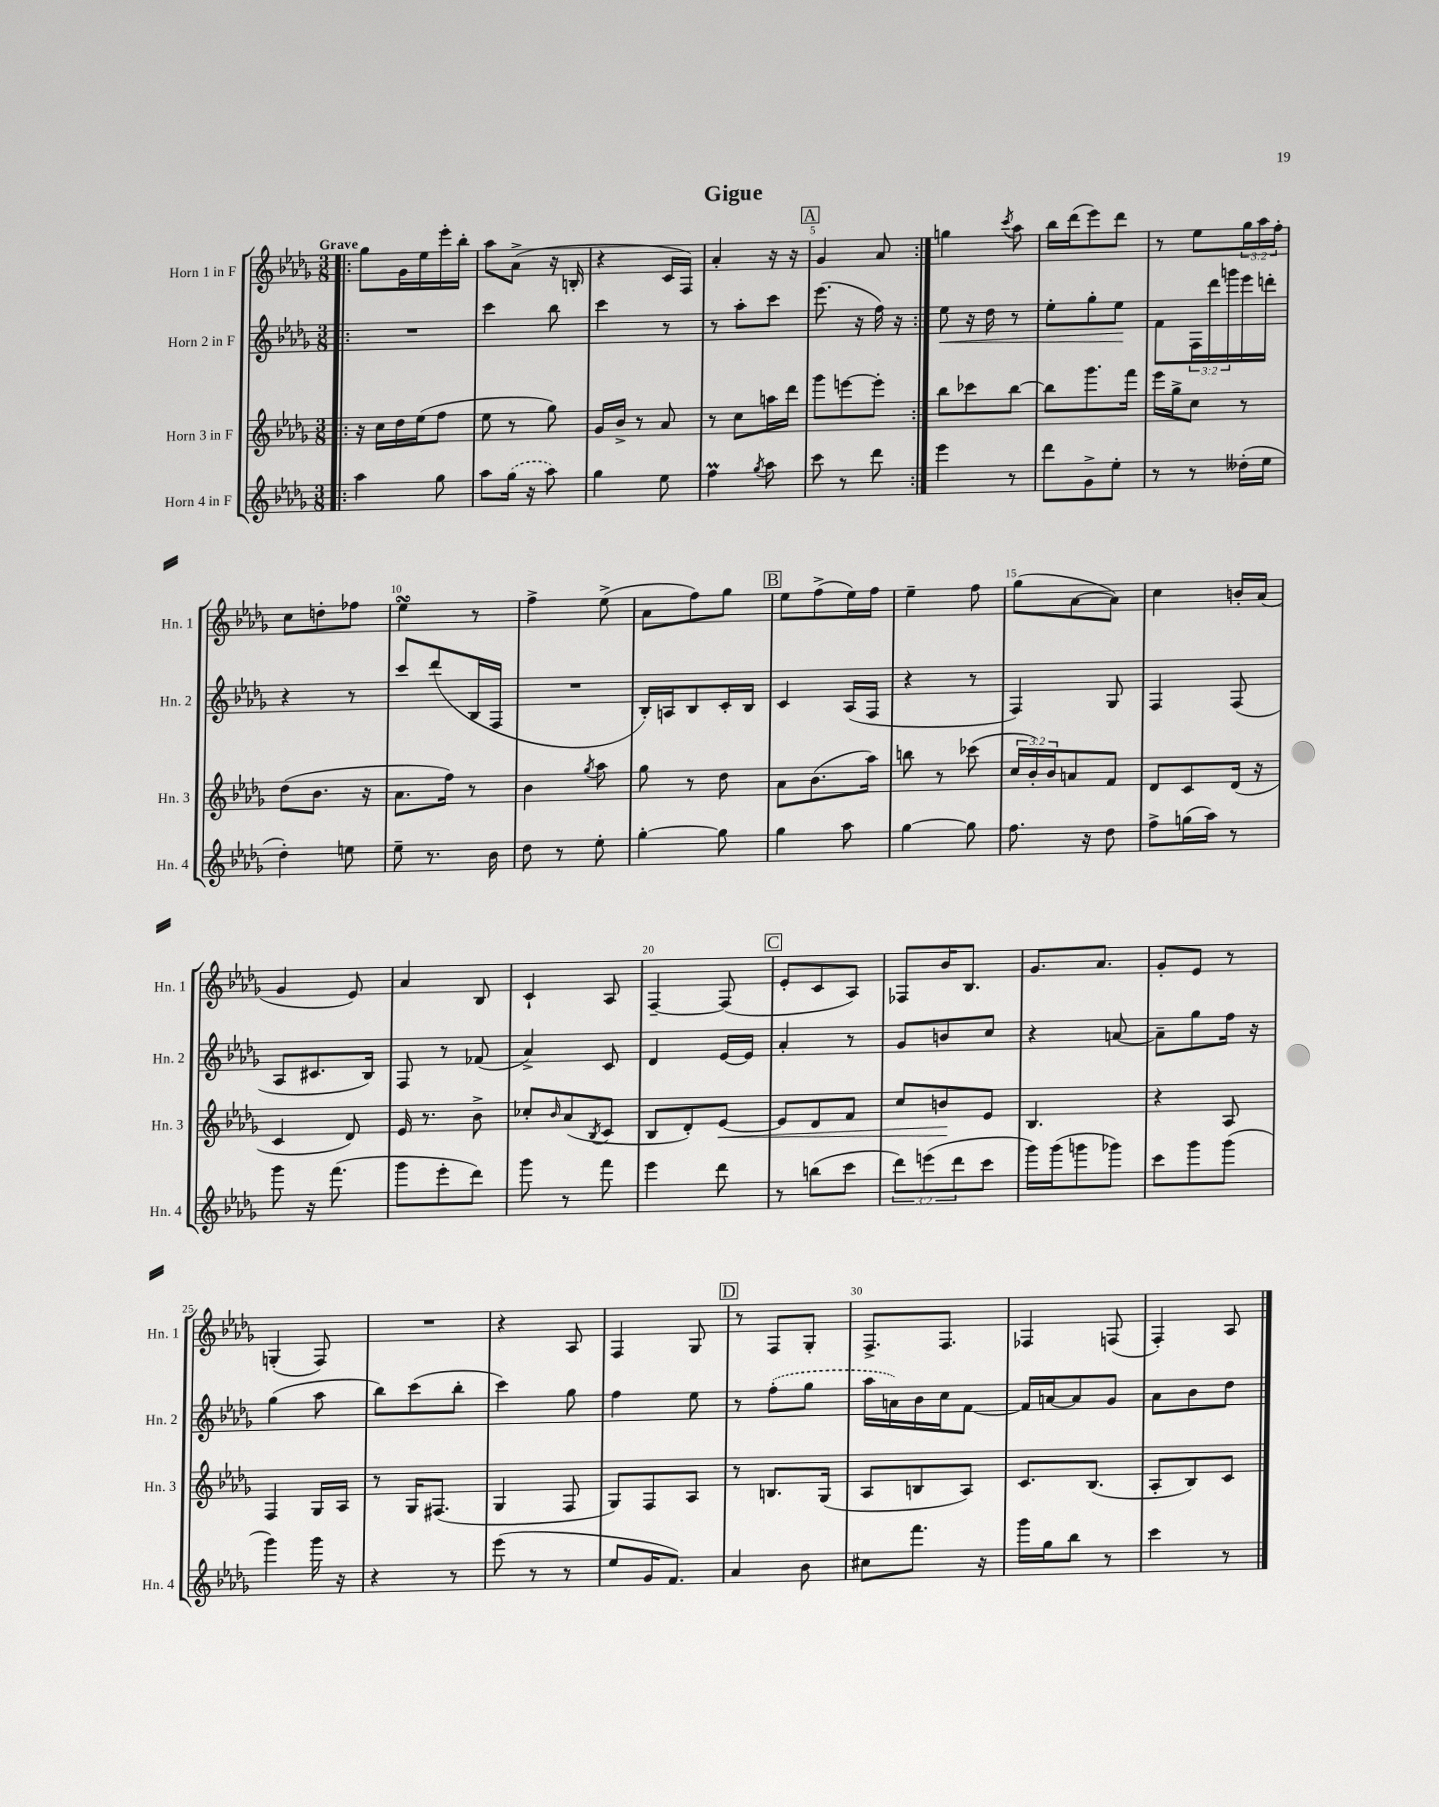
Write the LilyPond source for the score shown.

\header { title = "Gigue" }
<<
\new StaffGroup <<
\new Staff = "s0" \with { instrumentName = "Horn 1 in F" shortInstrumentName = "Hn. 1" } {
    \clef treble \key des \major \numericTimeSignature \time 3/8 \override Staff.TupletNumber.text = #tuplet-number::calc-fraction-text \tempo "Grave"
    \repeat volta 2 { \bar ".|:" ges''8 ges'16 ees''16 ees'''16-. bes''16-. |
    aes''8 aes'8->( r16 b16-. |
    r4 c'16 f16) |
    aes'4-. r16 r16 |
    \mark \markup { \box "A" } ges'4 aes'8 | }
    g''4 \acciaccatura { c'''8 } aes''8 |
    bes''16 des'''16( ees'''8) des'''8 |
    r8 ees''8 \tuplet 3/2 { ges''16 aes''16 f''16-. } |
    c''8 d''8-. fes''8 |
    ees''4\turn r8 |
    f''4-> ees''8->( |
    aes'8 f''8) ges''8 |
    \mark \markup { \box "B" } ees''8 f''8->( ees''16) f''16 |
    ees''4-- f''8 |
    ges''8( aes'8~ aes'8) |
    c''4 b'16-. aes'16( |
    ges'4 ees'8) |
    aes'4 bes8 |
    c'4-! aes8 |
    f4~-- f8( |
    \mark \markup { \box "C" } ees'8-. c'8 aes8) |
    fes8 bes'16 bes8. |
    ges'8. aes'8. |
    ges'8-. ees'8 r8 |
    g4-.( f8) |
    R4. |
    r4 aes8 |
    f4 ges8 |
    \mark \markup { \box "D" } r8 f8 ges8-. |
    f8.-> f8. |
    fes4 f8( |
    f4-.) aes8 \bar "|." |
}
\new Staff = "s1" \with { instrumentName = "Horn 2 in F" shortInstrumentName = "Hn. 2" } {
    \clef treble \key des \major \numericTimeSignature \time 3/8 \override Staff.TupletNumber.text = #tuplet-number::calc-fraction-text
    \repeat volta 2 { \bar ".|:" R4. |
    c'''4 bes''8 |
    c'''4 r8 |
    r8 aes''8-. c'''8 |
    \mark \markup { \box "A" } ees'''8.( r16 f''16) r16 | }
    ees''8\< r16 des''16 r8 |
    ees''8-. ges''8-. ees''8\! |
    f'8 \tuplet 3/2 { f16 des'''16 g'''16 } ees'''16 d'''16-. |
    r4 r8 |
    c'''8 des'''8( bes16 f16 |
    R4. |
    bes16-.) a16 bes8 c'16-. bes16 |
    \mark \markup { \box "B" } c'4 aes16( f16 |
    r4 r8 |
    f4) ges8 |
    f4 f8( |
    aes8 cis'8. bes16) |
    f8 r8 fes'8( |
    aes'4->) c'8 |
    des'4 ees'16~ ees'16 |
    \mark \markup { \box "C" } aes'4-. r8 |
    ges'8 b'8 c''8 |
    r4 a'8~ |
    a'8-- ges''8 f''16 r16 |
    ges''4( aes''8 |
    bes''8) c'''8( bes''8-. |
    c'''4) ges''8 |
    f''4 ees''8 |
    \mark \markup { \box "D" } r8 \once \slurDashed f''8-.( ges''8 |
    aes''16 a'16) bes'16 c''16 f'8~ |
    f'16 a'16~ a'8 ges'8 |
    aes'8 bes'8 des''8 \bar "|." |
}
\new Staff = "s2" \with { instrumentName = "Horn 3 in F" shortInstrumentName = "Hn. 3" } {
    \clef treble \key des \major \numericTimeSignature \time 3/8 \override Staff.TupletNumber.text = #tuplet-number::calc-fraction-text
    \repeat volta 2 { \bar ".|:" r16 c''16 des''16 ees''16( f''8 |
    ees''8 r8 ges''8) |
    ges'16 bes'16-> r8 aes'8 |
    r8 c''8 a''16 des'''16 |
    \mark \markup { \box "A" } ges'''8 e'''8~ e'''8-. | }
    bes''8 ces'''8 bes''8~ |
    bes''8 ges'''8. f'''16 |
    ees'''16 ges''16-> c''8 r8 |
    des''8( bes'8. r16 |
    aes'8. f''16) r8 |
    bes'4 \acciaccatura { ges''8 } aes''8 |
    ges''8 r8 des''8 |
    \mark \markup { \box "B" } aes'8 bes'8.( aes''16) |
    b''8 r8 ces'''8( |
    \tuplet 3/2 { c''16 bes'16-.) bes'16 } a'8 f'8 |
    des'8 c'8 des'16( r16 |
    c'4 des'8) |
    ees'16 r8. bes'8-> |
    ces''8-. \grace { bes'16 } aes'8( \acciaccatura { bes8 } c'8 |
    bes8 des'8-.) ees'8~\< |
    \mark \markup { \box "C" } ees'8 des'8 f'8 |
    c''8 b'8\! ees'8 |
    bes4. |
    r4 aes8 |
    f4 ges16 aes16 |
    r8 ges16 fis8.( |
    ges4 f8 |
    ges8) f8 aes8 |
    \mark \markup { \box "D" } r8 b8. ges16( |
    aes8 b8 aes8) |
    c'8. bes8.( |
    aes8-. bes8) c'8 \bar "|." |
}
\new Staff = "s3" \with { instrumentName = "Horn 4 in F" shortInstrumentName = "Hn. 4" } {
    \clef treble \key des \major \numericTimeSignature \time 3/8 \override Staff.TupletNumber.text = #tuplet-number::calc-fraction-text
    \repeat volta 2 { \bar ".|:" aes''4 ges''8 |
    aes''8 \once \slurDashed ges''16( r16 aes''8) |
    ges''4 ees''8 |
    f''4\prall \acciaccatura { ges''8 } aes''8 |
    \mark \markup { \box "A" } c'''8 r8 des'''8 | }
    ees'''4 r8 |
    des'''8 ges'8-> ees''8-. |
    r8 r8 deses''16-.( ees''16 |
    des''4-.) e''8 |
    ees''8-- r8. bes'16 |
    des''8 r8 ees''8-. |
    ges''4~-. ges''8 |
    \mark \markup { \box "B" } ges''4 aes''8 |
    ges''4~ ges''8 |
    f''8. r16 des''8 |
    f''8-> g''16( aes''16) r8 |
    ges'''8 r16 f'''8.( |
    ges'''8 ees'''8-. des'''8) |
    ges'''8 r8 f'''8 |
    ees'''4 des'''8 |
    \mark \markup { \box "C" } r8 b''8( c'''8 |
    \tuplet 3/2 { des'''8) e'''8( des'''8 } c'''8 |
    ges'''16) ges'''16( g'''8 ges'''8) |
    c'''8 ges'''8 ges'''8( |
    ges'''4) ges'''16 r16 |
    r4 r8 |
    ees'''8( r8 r8 |
    ees''8 ges'16 f'8.) |
    \mark \markup { \box "D" } aes'4 bes'8 |
    cis''8 f'''8. r16 |
    ges'''16 ges''16 bes''8 r8 |
    c'''4 r8 \bar "|." |
}
>>
>>
\layout { \context { \Score \override BarNumber.break-visibility = ##(#f #t #t) barNumberVisibility = #(every-nth-bar-number-visible 5) } }
